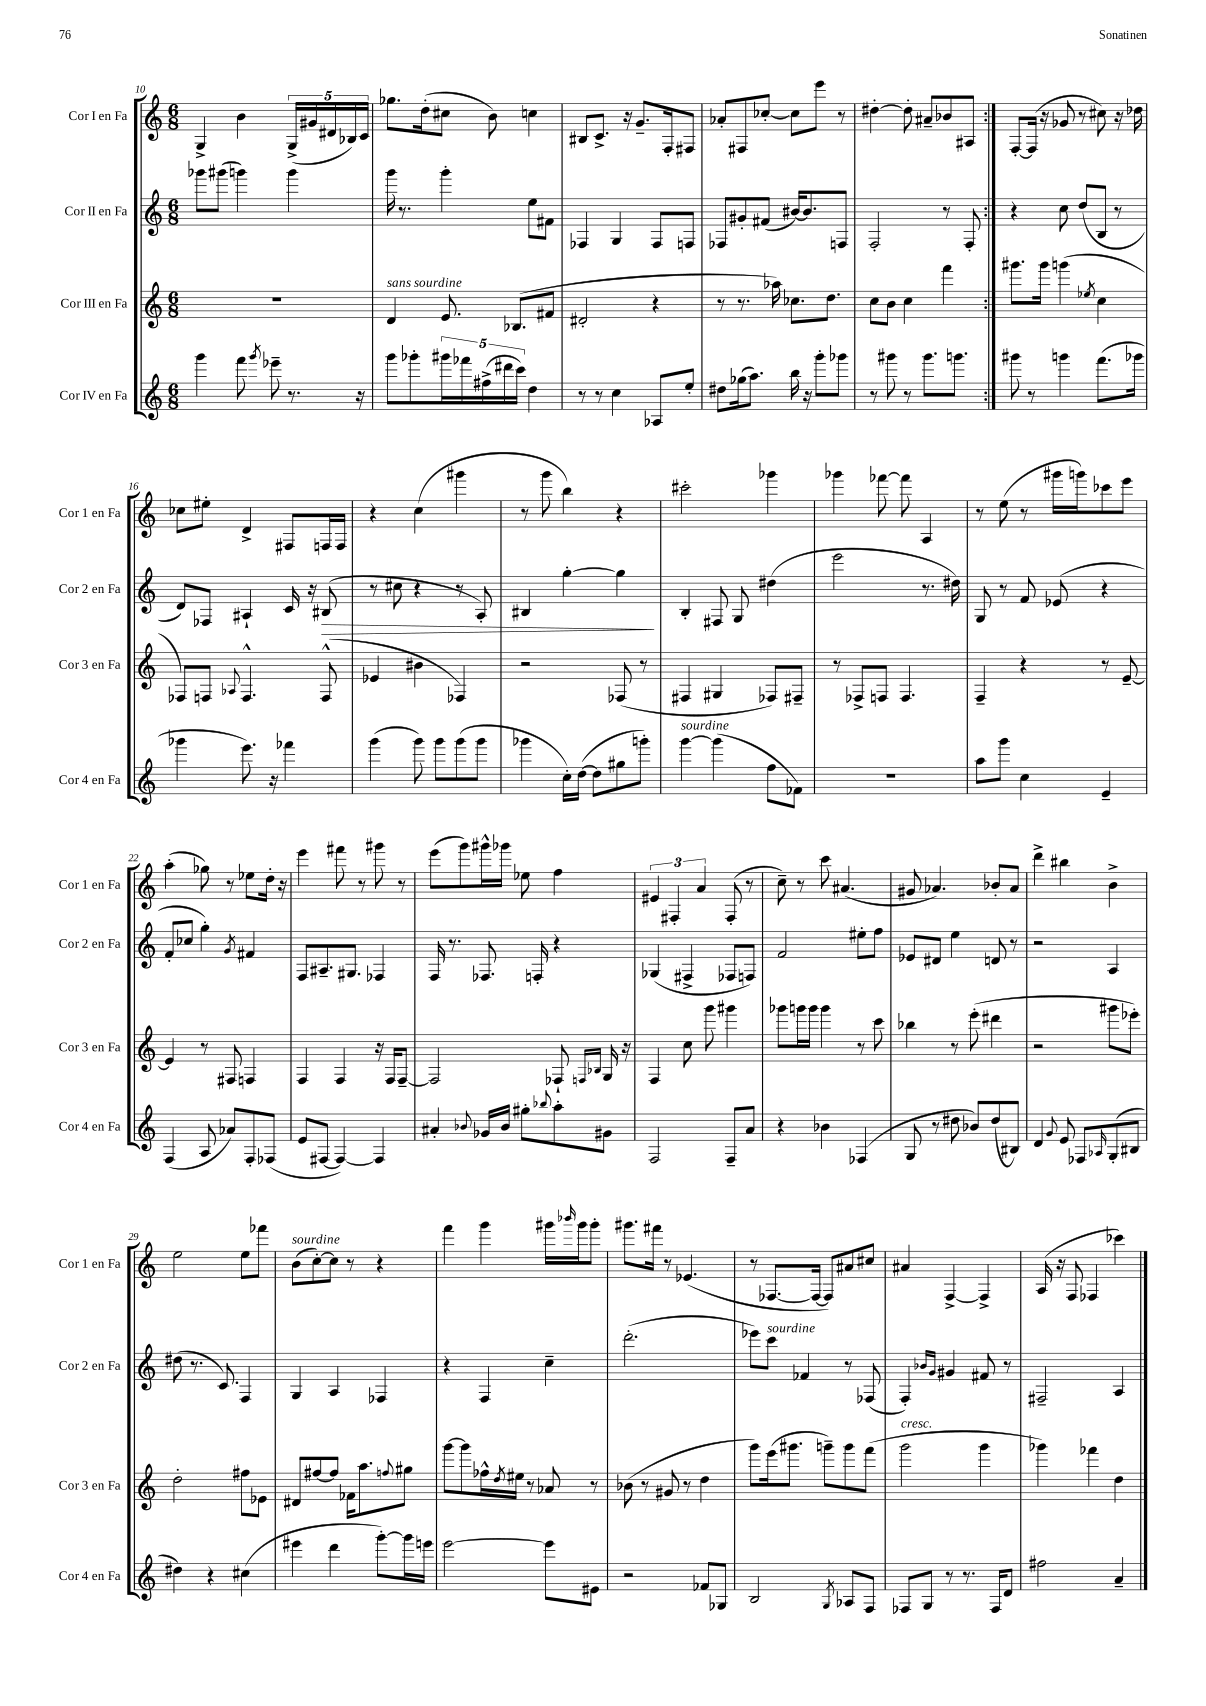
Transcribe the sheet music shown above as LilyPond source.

<<
\new StaffGroup <<
\new Staff = "s0" \with { instrumentName = "Cor I en Fa" shortInstrumentName = "Cor 1 en Fa" } {
    \clef treble \key c \major \numericTimeSignature \time 6/8
    \repeat volta 2 { g4-> b'4 \tuplet 5/4 { g16->( gis'16 dis'16 bes16) c'16 } |
    ges''8. d''16-.( cis''8 b'8) c''4 |
    bis8 c'8.-> r16 g'8.-- f16-. fis8 |
    aes'8-. fis8 ces''8~-. ces''8 e'''8 r8 |
    dis''4~-. dis''8-. ais'8-- bes'8 ais8 | }
    f8~-. f16( r16 ges'8 r8 cis''8) r16 des''16 |
    ces''8 eis''8-. d'4-> fis8 f16 f16 |
    r4 c''4( gis'''4 |
    r8 g'''8 b''4) r4 |
    cis'''2-. ges'''4 |
    ges'''4 fes'''8~ fes'''8 a4 |
    r8 e''8( r8 gis'''16 g'''16) ces'''8 e'''8 |
    a''4-.( ges''8) r8 ees''8 d''16-. r16 |
    e'''4 fis'''8 r8 gis'''8 r8 |
    e'''8( g'''8) gis'''16-^ ges'''16 ees''8 f''4 |
    \tuplet 3/2 { eis'4 fis4-. a'4 } fis8-.( r8 |
    c''8--) r8 c'''8 ais'4.( |
    gis'8 aes'4.) bes'8-. aes'8 |
    d'''4-> bis''4 b'4-> |
    e''2 e''8 fes'''8 |
    b'8^\markup { \italic "sourdine" }( c''8~-.) c''8 r8 r4 |
    f'''4 g'''4 gis'''16 \grace { bes'''16 } gis'''16 gis'''8-. |
    gis'''8. fis'''16 r8 ees'4.( |
    r8 fes8.~ fes16~ fes8) ais'8 cis''8 |
    ais'4 f4~-> f4-> |
    a16( r16 f8 fes4 ces'''4) \bar "|." |
}
\new Staff = "s1" \with { instrumentName = "Cor II en Fa" shortInstrumentName = "Cor 2 en Fa" } {
    \clef treble \key c \major \numericTimeSignature \time 6/8
    \repeat volta 2 { ges'''8 gis'''8( g'''4) g'''4 |
    g'''16 r8. g'''4-. e''8 fis'8 |
    fes4 g4 fes8 f8 |
    fes8 gis'8-. fis'8( bis'16~) bis'8. f8 |
    f2-. r8 f8-. | }
    r4 c''8 d''8( b8 r8 |
    d'8) fes8 ais4-! c'16 r16 bis8\>( |
    r8 cis''8 r4 r8 a8-.) |
    bis4 g''4~-. g''4\! |
    b4-. fis8 g8 dis''4( |
    e'''2 r8. dis''16) |
    g8 r8 f'8 ees'8( r4 |
    f'8-. ces''8 g''4-.) \acciaccatura { g'8 } fis'4 |
    f8 ais8.-- gis8. fes4 |
    f16 r8. fes8. f16-. r4 |
    ges4( fis4-> fes8 f8) |
    f'2 eis''8-. f''8 |
    ees'8 dis'8 e''4 d'8 r8 |
    r2 a4 |
    dis''8( r8. c'8.) f4 |
    g4 a4 fes4 |
    r4 f4 c''4-- |
    d'''2.-.( |
    ees'''8) c'''8^\markup { \italic "sourdine" } fes'4 r8 fes8( |
    f4-.) \grace { bes'16 g'16 } gis'4 fis'8 r8 |
    fis2-- a4 \bar "|." |
}
\new Staff = "s2" \with { instrumentName = "Cor III en Fa" shortInstrumentName = "Cor 3 en Fa" } {
    \clef treble \key c \major \numericTimeSignature \time 6/8
    \repeat volta 2 { R2. |
    d'4^\markup { \italic "sans sourdine" } e'8. bes8.( fis'8 |
    dis'2-. r4 |
    r8 r8. aes''16) ces''8. d''8. |
    c''8 b'8 c''4 f'''4 | }
    gis'''8. gis'''16 g'''4( \acciaccatura { ees''8 } c''4 |
    fes8) f8 \appoggiatura { aes8 } f4.-^ f8-^( |
    ees'4 bis'4 fes4) |
    r2 fes8( r8 |
    fis4 gis4 fes8) fis8-- |
    r8 fes8-> f8 f4. |
    f4-- r4 r8 e'8~-- |
    e'4 r8 fis8 f4 |
    f4 f4 r16 f16 f8~-- |
    f2 fes8-! \grace { f16 bes16 } g16 r16 |
    f4 c''8 g'''8 gis'''4 |
    ges'''8 g'''16 g'''16 g'''4 r8 c'''8 |
    bes''4 r8 e'''8-.( dis'''4 |
    r2 gis'''8 ees'''8-.) |
    d''2-. fis''8 ees'8 |
    dis'8 fis''8~ fis''8 fes'16 a''8. \appoggiatura { f''8 } gis''8 |
    g'''8~ g'''8 fes''16-^ \acciaccatura { d''8 } eis''16 r8 aes'8 r8 |
    bes'8( r8 gis'8 r8 d''4 |
    g'''8) e'''16( gis'''8. g'''8--) g'''8 f'''8( |
    g'''2^\markup { \italic "cresc." } g'''4 |
    ges'''4) fes'''4 d''4 \bar "|." |
}
\new Staff = "s3" \with { instrumentName = "Cor IV en Fa" shortInstrumentName = "Cor 4 en Fa" } {
    \clef treble \key c \major \numericTimeSignature \time 6/8
    \repeat volta 2 { g'''4 f'''8 \acciaccatura { g'''8 } ees'''8-- r8. r16 |
    g'''8 ges'''8-. \tuplet 5/4 { gis'''16 fes'''16 fis''16->( dis'''16 c'''16) } d''4 |
    r8 r8 c''4 aes8 e''8-. |
    dis''8 ges''16( a''8.) b''16 r16 g'''8-. ges'''8 |
    r8 gis'''8 r8 gis'''8. g'''8. | }
    gis'''8 r8 g'''4 f'''8.( ges'''16 |
    ges'''4 e'''8.) r16 fes'''4 |
    g'''4( g'''8) g'''8 g'''8( g'''8 |
    ges'''4 c''16-.) d''16~( d''8 gis''8 g'''8-.) |
    g'''4~^\markup { \italic "sourdine" } g'''4( f''8 fes'8) |
    R2. |
    a''8 g'''8 c''4 e'4-- |
    f4( a8 aes'8) f8-. fes8( |
    e'8 fis8~ fis4~) fis4 |
    ais'4-. \appoggiatura { bes'8 } ges'16 bes'16 gis''8-. \appoggiatura { bes''8 } a''8-. gis'8 |
    f2 f8-- a'8 |
    r4 bes'4 fes4( |
    g8 r8 dis''8 bes'8) dis''8( bis8) |
    d'4 \appoggiatura { g'8 } e'8 fes8 \grace { aes16 } g8-.( bis8 |
    dis''4) r4 cis''4( |
    eis'''4 d'''4 g'''8~-.) g'''16 e'''16 |
    e'''2~ e'''8 eis'8 |
    r2 fes'8 ges8 |
    b2 \acciaccatura { g8 } aes8 f8 |
    fes8 g8 r8 r8. fes16 d'8 |
    fis''2 a'4-- \bar "|." |
}
>>
>>
\layout { \context { \Score currentBarNumber = #10 } }
